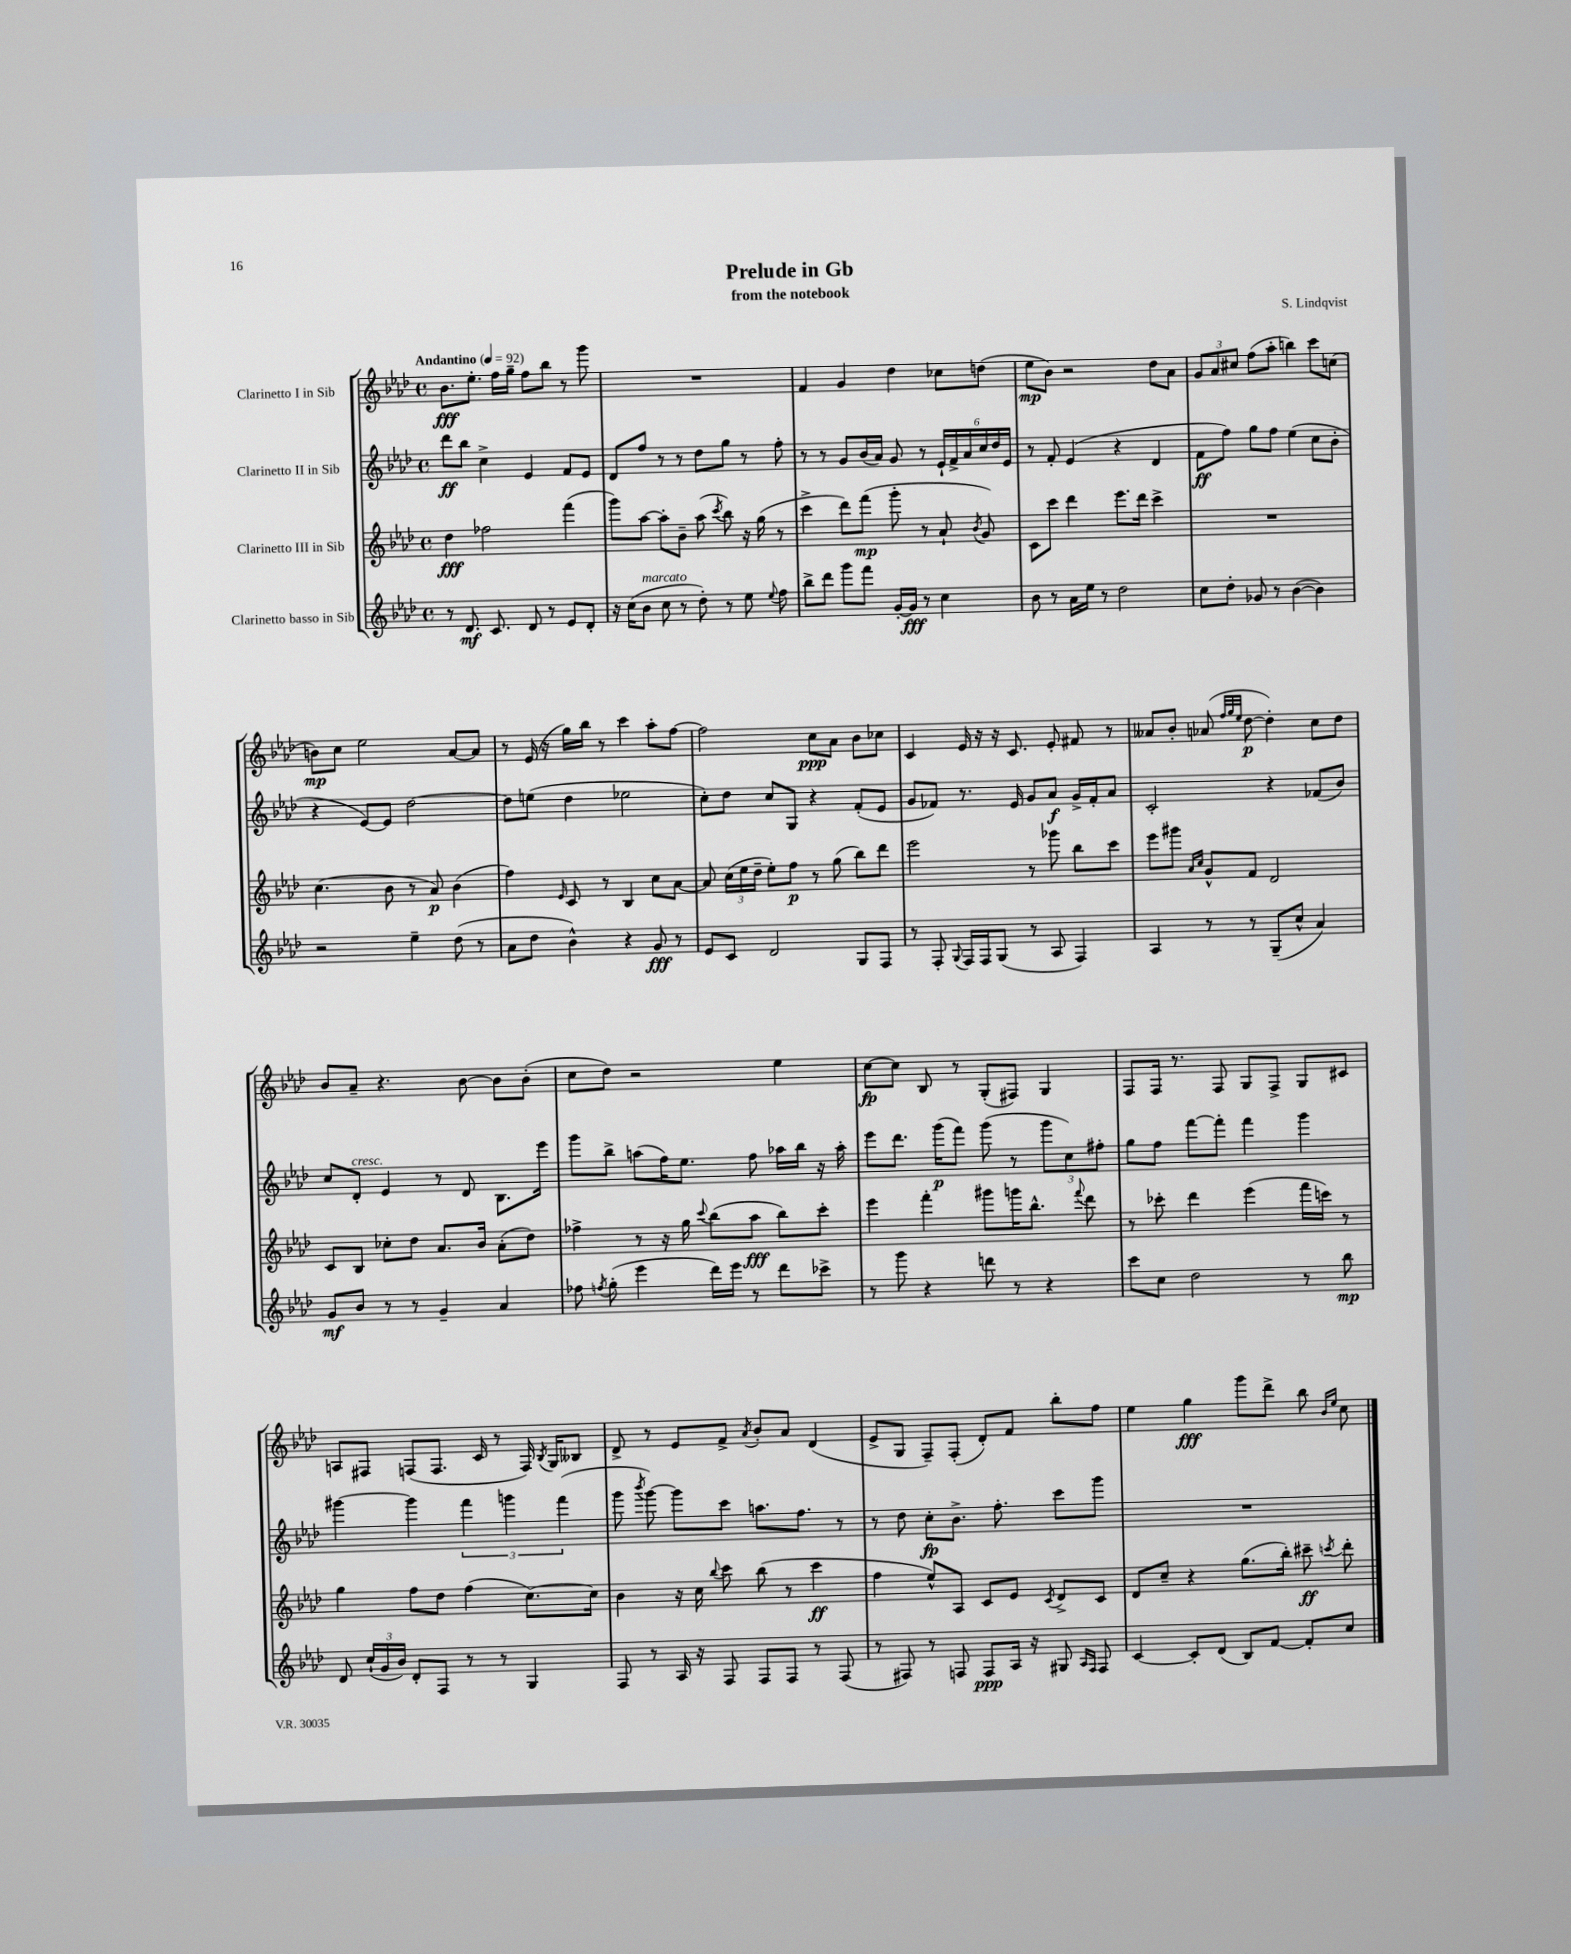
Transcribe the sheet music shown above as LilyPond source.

\header { title = "Prelude in Gb" composer = "S. Lindqvist" subtitle = "from the notebook" }
<<
\new StaffGroup <<
\new Staff = "s0" \with { instrumentName = "Clarinetto I in Sib" } {
    \clef treble \key aes \major \defaultTimeSignature \time 4/4 \tempo "Andantino" 4 = 92
    \autoBeamOff bes'8.[\fff ees''8.]-. f''16[ g''16]-- f''8[ bes''8] r8 g'''8 |
    R1 |
    f'4 g'4 des''4 ces''8[ d''8]( |
    ees''8[\mp bes'8]) r2 des''8[ aes'8] |
    \tuplet 3/2 { g'8[ aes'8 cis''8] } f''8[( aes''8]-. b''4) c'''8[ c''8]( |
    b'8[\mp) c''8] ees''2 aes'8[~ aes'8] |
    r8 ees'16( r16 g''16[) bes''16] r8 c'''4 aes''8[-. f''8]~ |
    f''2 c''8[\ppp aes'8] bes'8[ ces''8] |
    c'4 ees'16 r16 r16 c'8. ees'8-. fis'8 r8 |
    aeses'8[ bes'8]-. aes'8( \grace { f''32[ g''32 ees''32] } des''8~\p des''4-.) c''8[ des''8] |
    bes'8[ aes'8]-- r4. bes'8~ bes'8[ bes'8]-.( |
    c''8[ des''8]) r2 ees''4 |
    c''8[~\fp c''8] bes8 r8 g8[-.( fis8]) g4 |
    f8[ f16] r8. f8 g8[ f8]-> g8[ cis'8] |
    a8[ fis8] f8[( f8.] c'16 r8 f16) \acciaccatura { bes8 } g16[ beses8] |
    des'8-> r8 ees'8[ f'8]-> \acciaccatura { aes'8 } bes'8[-. aes'8] des'4( |
    ees'8[-> g8] f8[--) f8]-.( des'8[-.) f'8] bes''8[-. f''8] |
    ees''4 g''4\fff g'''8[ des'''8]-> bes''8 \grace { bes'16[ ees''16] } c''8 \bar "|." |
}
\new Staff = "s1" \with { instrumentName = "Clarinetto II in Sib" } {
    \clef treble \key aes \major \defaultTimeSignature \time 4/4
    \autoBeamOff des'''8[\ff bes''8] c''4-> ees'4 f'8[ ees'8] |
    des'8[ f''8] r8 r8 des''8[ g''8] r8 f''8-. |
    r8 r8 g'8[ bes'16( aes'16]) g'8 r8 \tuplet 6/4 { ees'16[-! f'16-> aes'16 c''16 des''16 ees'16] } |
    r8 f'8-. ees'4( r4 des'4 |
    f'8[\ff f''8]) g''8[ f''8] ees''4( c''8[ bes'8]-. |
    r4 ees'8[~) ees'8] des''2~ |
    des''8[ e''8]( des''4 ees''2 |
    c''8[-.) des''8] c''8[ g8] r4 f'8[-.( ees'8] |
    g'8[ fes'8]) r8. ees'16 g'8[ aes'8]\f g'16[-> fes'16-. aes'8] |
    c'2-. r4 fes'8[( bes'8]) |
    c''8[ des'8]-.^\markup { \italic "cresc." } ees'4 r8 des'8 bes8.[ ees'''16] |
    g'''8[ bes''8]-> a''8[( f''16) ees''8.] f''8 aes''16[ bes''16] r16 aes''16-. |
    ees'''8[ des'''8.] g'''16[\p( f'''8]) g'''8( r8 \tuplet 3/2 { g'''8[ c''8) fis''8]-. } |
    g''8[ f''8] f'''8[~ f'''8]-. f'''4 g'''4 |
    gis'''4~ gis'''4 \tuplet 3/2 { f'''4 g'''4 f'''4( } |
    g'''8 \acciaccatura { bes'''8 } g'''8~) g'''8[ c'''8] a''8.[ f''8.] r8 |
    r8 des''8 c''8[-.\fp bes'8.]-> f''8.-. c'''8[ g'''8] |
    R1 \bar "|." |
}
\new Staff = "s2" \with { instrumentName = "Clarinetto III in Sib" } {
    \clef treble \key aes \major \defaultTimeSignature \time 4/4
    \autoBeamOff des''4\fff fes''2 f'''4( |
    g'''8[) aes''8]~ aes''8[-. bes'8]-- aes''8( \acciaccatura { c'''8 } bes''8) r16 g''16( r8 |
    c'''4-> des'''8[) f'''8]\mp( g'''8-. r8 aes'8-! \acciaccatura { bes'8 } g'8) |
    c'8[ c'''8] des'''4 ees'''8.[ des'''16] c'''4-> |
    R1 |
    c''4.( bes'8 r8 aes'8\p) bes'4( |
    f''4) \grace { ees'16 } c'8 r8 bes4 c''8[ aes'8]~ |
    aes'8 \tuplet 3/2 { c''16[( ees''16 des''16]-- } ees''8[-.) f''8]\p r8 g''8( bes''8[) des'''8] |
    ees'''2 r8 ges'''8 bes''8[ c'''8] |
    ees'''8[ gis'''8] \grace { aes'16[ c''16] } g'8[-^ f'8] des'2 |
    c'8[ bes8] ces''8[-. des''8] aes'8.[ bes'16] aes'8[-.( des''8]) |
    fes''4-> r8 r16 g''16 \appoggiatura { c'''8 } bes''8[( aes''8]\fff bes''8[) c'''8]-. |
    ees'''4 f'''4-. gis'''8[ g'''16 bes''8.]-^ \appoggiatura { f'''8 } des'''8 |
    r8 ces'''8-. des'''4 ees'''4( f'''16[ c'''16]) r8 |
    g''4 f''8[ des''8] f''4( c''8.[~) c''16] |
    bes'4 r16 c''16 \appoggiatura { bes''8 } c'''8 bes''8( r8 c'''4\ff |
    f''4 ees''8[-^) aes8] c'8[ ees'8] \acciaccatura { c'8 } des'8[-> c'8] |
    des'8[ c''8]-- r4 g''8.[( bes''16]-.) cis'''8--\ff \acciaccatura { c'''8 } des'''8-. \bar "|." |
}
\new Staff = "s3" \with { instrumentName = "Clarinetto basso in Sib" } {
    \clef treble \key aes \major \defaultTimeSignature \time 4/4
    \autoBeamOff r8 des'8.\mf c'8. des'8 r8 ees'8[ des'8]-. |
    r16 c''16[( bes'8]^\markup { \italic "marcato" } c''8 r8 des''8-.) r8 ees''8 \appoggiatura { ees''8 } f''8 |
    bes''8[-> des'''8] g'''8[ f'''8] g'16[~-. g'16]\fff r8 c''4 |
    bes'8 r8 aes'16[ ees''16] r8 des''2 |
    c''8[ des''8]-. ges'8 r8 bes'4~( bes'4) |
    r2 ees''4-- des''8( r8 |
    aes'8[ des''8] bes'4-^) r4 g'8\fff r8 |
    ees'8[ c'8] des'2 g8[ f8] |
    r8 f8-. \appoggiatura { g8 } f16[ f16 g8]( r8 aes8 f4) |
    aes4 r8 r8 g8[--( c''8]-^ aes'4) |
    g'8[\mf bes'8] r8 r8 g'4-- aes'4 |
    fes''8 \acciaccatura { f''8 } g''8-.( ees'''4 des'''16[) ees'''16] r8 des'''8[ ces'''8]-> |
    r8 g'''8 r4 d'''8 r8 r4 |
    c'''8[ c''8] des''2 r8 bes''8\mp |
    des'8 \tuplet 3/2 { c''16[-!( g'16 bes'16]) } des'8[-. f8] r8 r8 g4 |
    f8 r8 aes16 r16 f8 f8[ f8] r8 f8( |
    r8 fis8) r8 f8 f8[\ppp aes16] r16 gis8 \grace { aes16[ f16] } f8 |
    c'4~ c'8[-. des'8]( bes8[) f'8]~ f'8[-. c''8] \bar "|." |
}
>>
>>
\layout { \context { \Score \remove "Bar_number_engraver" } }
